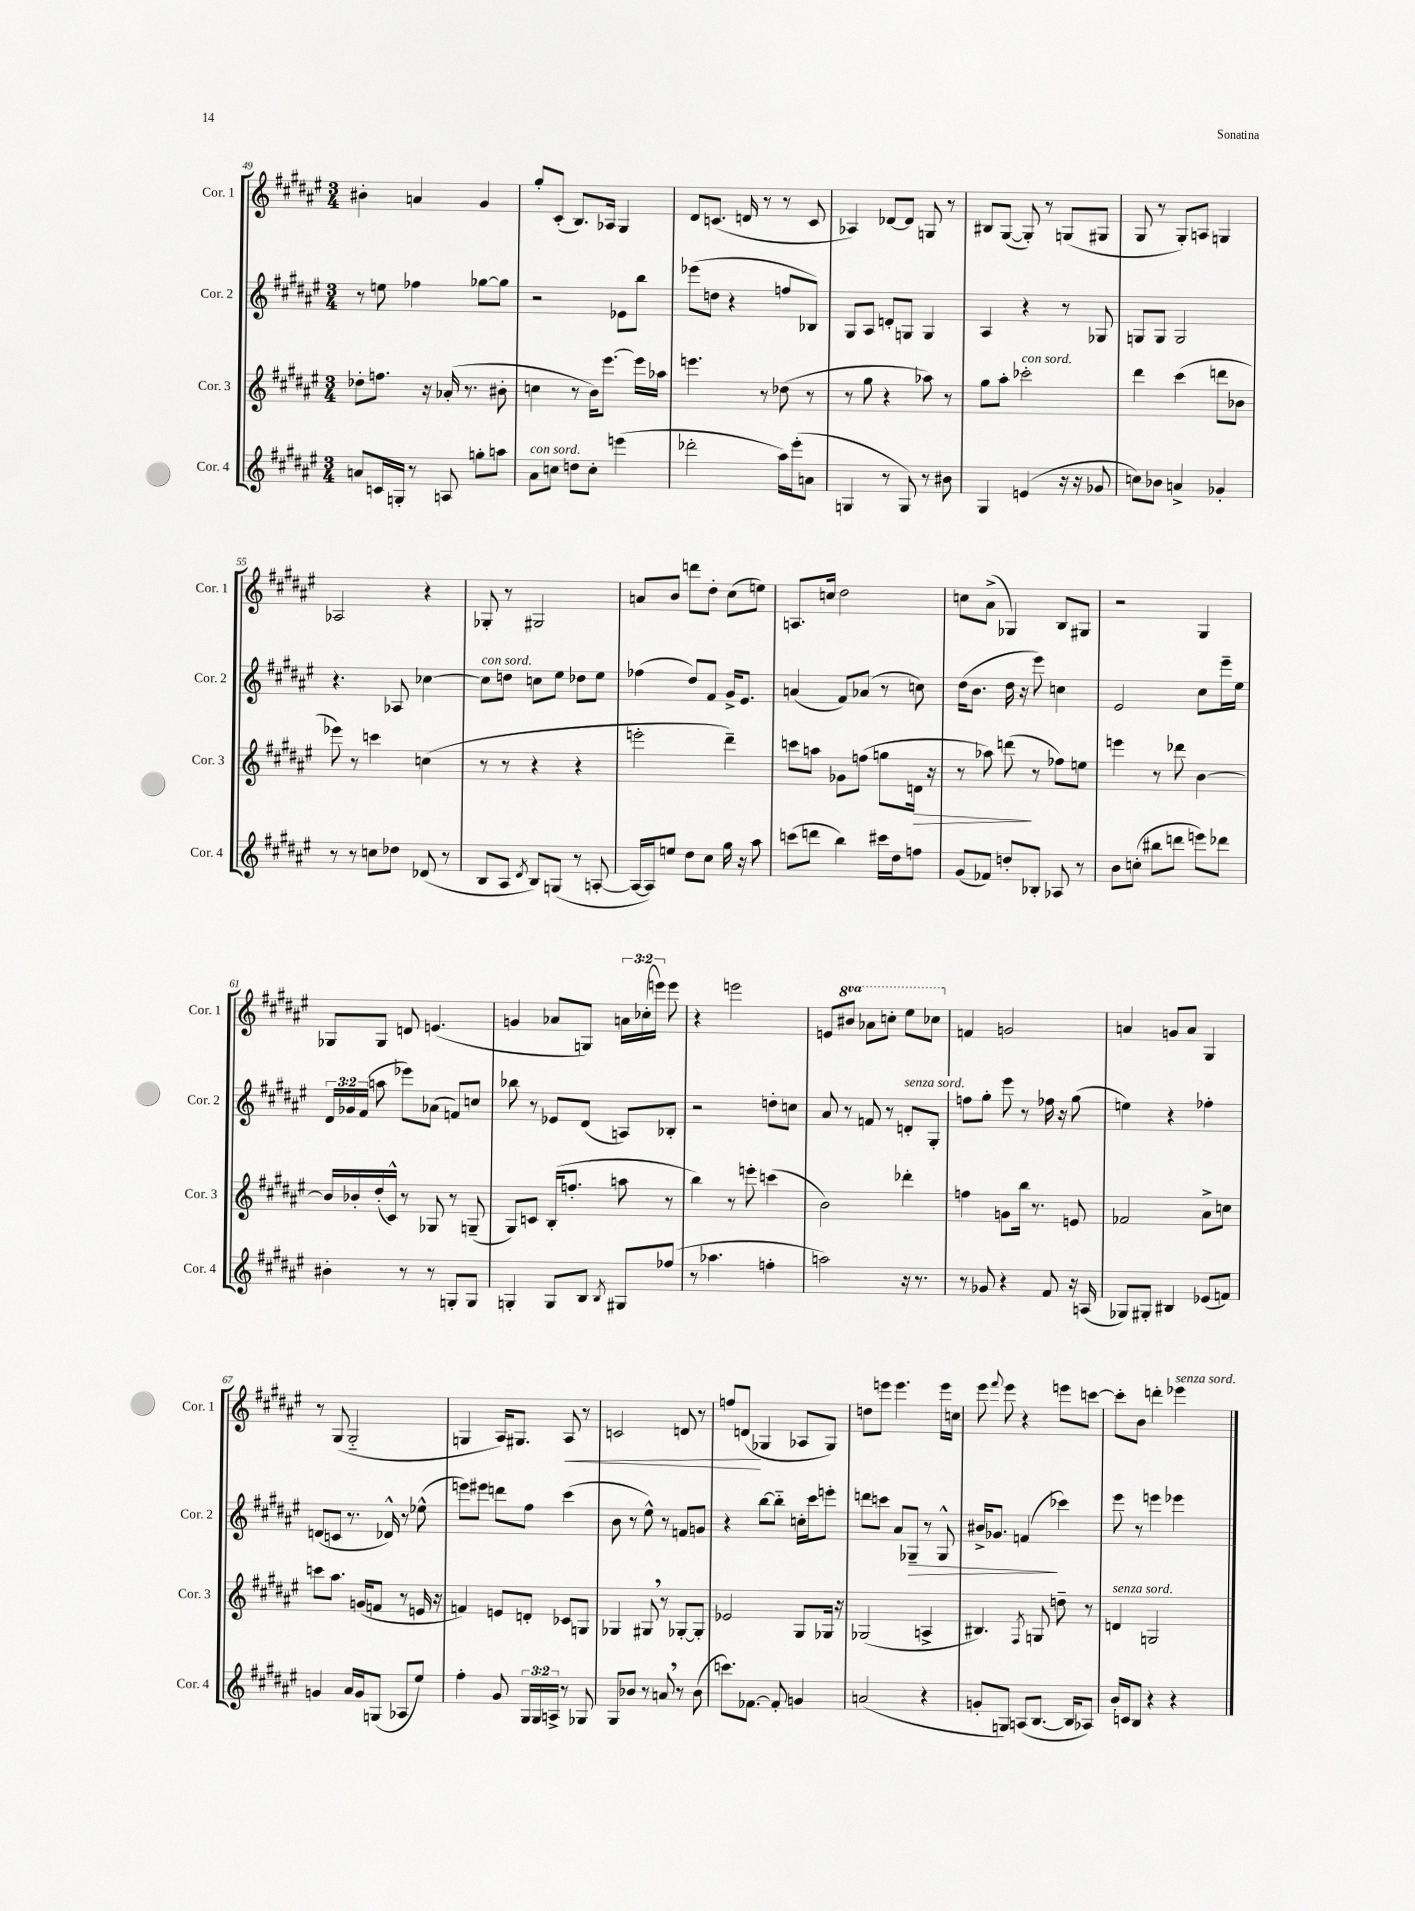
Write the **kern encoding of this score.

**kern	**kern	**kern	**kern
*staff4	*staff3	*staff2	*staff1
*clefG2	*clefG2	*clefG2	*clefG2
*k[f#c#g#d#a#e#]	*k[f#c#g#d#a#e#]	*k[f#c#g#d#a#e#]	*k[f#c#g#d#a#e#]
*M3/4	*M3/4	*M3/4	*M3/4
8a	8dd-'	8r	4b#'
16c	8.ff	8ee	.
16G'	.	.	.
8r	.	4ff-	4a
.	16r	.	.
8A	(16a-'	.	.
.	8.r	.	.
8gg'	.	[8gg-	4g#
8aa	8b#'	8gg-]	.
=	=	=	=
8a#	4cc	2r	8gg#'
8cc	.	.	(8c#'
8dd	8r	.	8.B)
8cc'	16b)	.	.
.	[8.eee#	.	16A-
(4eee	.	8e-	4G#
.	16eee#]	8bb	.
.	16aa-	.	.
=	=	=	=
2ddd-'	4.eee	(8eee-	8d#
.	.	8dd	(8.c
.	.	4r	.
.	.	.	16d
.	8r	.	8r
16aa#)	(8dd-	8ff	8r
(16eee#'	.	.	.
8a	8r	8B-)	8c
=	=	=	=
4G	8r	8G#	4A-)
.	8gg#	8A#	.
8r	4r	8d'	[8d-
8G)	.	8G	8d-]
8r	8aa-)	4G	8G
8b#	8r	.	8r
=	=	=	=
4G#	8gg#	4A#	8B#
.	8aa#'	.	([8G#
(4e	2ccc-'	4r	8G#'])
.	.	.	8r
16r	.	8r	(8G
16r	.	.	.
8g-	.	8G-	8G#
=	=	=	=
8cc)	4ddd#	8G	8G#
8b-	.	8G	8r
4a^	(4ccc#	2G	8G#')
.	.	.	8A
4g-'	8ddd	.	4G
.	8b-	.	.
=	=	=	=
8r	8eee-)	4.r	2A-
8r	8r	.	.
8cc	4ccc	.	.
8dd-	.	8A-	.
(8d-	(4cc	[4cc-	4r
8r	.	.	.
=	=	=	=
8B	8r	8cc-]	8G-'
8A#	8r	8dd	8r
8qd#	.	.	.
8B)	4r	8cc	2G#
(8G	.	8ee#	.
8r	4r	8dd-	.
[8A'	.	8ee#	.
=	=	=	=
16A_	2eee'	(4ff-	8a
16A])	.	.	.
8ee	.	.	8b
8dd#	.	8dd#)	8ddd
8cc#	.	8f#	8dd#'
16gg#	4ddd#~)	16g#^	(8cc#
16r	.	8.e#	.
8aa#	.	.	8ee)
=	=	=	=
(8ccc	8ccc	(4a	8.A
8ddd	8aa	.	.
.	.	.	16cc
4bb)	8g-	8f#)	2dd#
.	(8ff	(8a-	.
16ccc#	8gg	8r	.
16dd#	.	.	.
8ff	16d	8cc)	.
.	16r	.	.
=	=	=	=
(8g#	8r	(16dd#	8cc
.	.	8.b	.
8f-)	8aa-)	.	(8a#^
8dd'	(8ddd	16dd#	4G-)
.	.	16r	.
8B-'	8r	8eee#)	.
8A-	8ff-)	4cc	8B
8r	8ee	.	8G#
=	=	=	=
8b	4eee	2e#	2r
(8cc'	.	.	.
8bb#	8r	.	.
8ddd	8ddd-	.	.
8eee)	[4b	8cc#	4G#
8ddd-	.	16eee#~	.
.	.	16ee#	.
=	=	=	=
4b#'	16b]	24d#	8G-
.	.	24g-	.
.	16b-'	.	.
.	.	(24f#	.
.	(16dd#'	8aa	8G-
.	16c#^^)	.	.
8r	8r	8eee-)	8d
8r	8G-	(8a-	(4.e
8G'	8r	8f)	.
8G	(8G~	8cc	.
=	=	=	=
4G'	8G#)	8bb-	4g
.	8c	8r	.
8G	(16B'	8e-	8a-
.	8.ff'	.	.
8B	.	(8d#	8G)
8qB	.	.	.
8G#	8aa	8A)	24a
.	.	.	(24cc-'
.	.	.	24eee)
(8ff-	8r	8B-'	8eee
=	=	=	=
8r	4bb)	2r	4r
4.aa-	.	.	.
.	8r	.	2eee
.	8eee'	.	.
4ff'	(4ccc	8dd'	.
.	.	8cc	.
=	=	=	=
2aa)	2b)	8a#	8e
.	.	8r	8bb#
.	.	8f	8aa-
.	.	8r	8ccc'
16r	4ddd-'	8d'	8eee#
8.r	.	.	.
.	.	8G#'	8ccc-
=	=	=	=
8r	4ff	8ff	4f
8g-	.	8gg#'	.
4r	8g	8eee#	2g
.	16bb	8r	.
.	8.r	.	.
8f#	.	16ff-	.
.	.	16r	.
16r	8e	(8gg#	.
(16A	.	.	.
=	=	=	=
8G-)	2f-	4ee)	4a
8G#'	.	.	.
4B#	.	4r	8g
.	.	.	8a
(8e-	8a#^	4ff-'	4G#
8f)	8cc	.	.
=	=	=	=
4g	8ccc	(8d	8r
.	8.aa#	8c	(8G#
16a#	.	8.r	2G#'~
16g	(16g	.	.
(8G	8f	.	.
.	.	16d-^^)	.
8A-	8r	8r	.
8ee#)	16e	(8ee-^^	.
.	16r	.	.
=	=	=	=
4ff#'	4f)	8eee)	4G
.	.	8eee#	.
8g#	8e	8ddd	16A#)
.	.	.	8.G#
24G#	8d'	8ff#	.
24G#	.	.	.
24A^	.	.	.
8r	8c-	(4ccc#	8A#
8G-	8G	.	8r
=	=	=	=
8G#	4G-	8b	2c
8b-	.	8r	.
8r	8G#	8ee#^^)	.
8a	8r	8r	.
8r	[8G-'	8f	8d
(8b-	8G-']	8g	8r
=	=	=	=
8.ccc)	2e-	4r	8ff
.	.	.	(8d
[8.f-	.	.	.
.	.	[8bb	4G-
8f-']	.	8bb'~]	.
4g	8G#	16cc'	8A-
.	.	16ccc#	.
.	16G-	8eee'	8G-)
.	16r	.	.
=	=	=	=
(2a	(2G-	8ddd	8dd
.	.	8ccc	8eee
.	.	8a#	4.eee
.	.	8G-~	.
4r	4A^	8r	.
.	.	8G-^^	16eee
.	.	.	16cc
=	=	=	=
8g'	4.B#)	16b#^	8eee#
.	.	8.g-	.
.	.	.	8qqfff#
8G)	.	.	8eee#
(8A	.	(4f	4r
.	8qF#	.	.
[8.B	8G	.	.
.	8dd~	4ccc-)	8eee
16B]	.	.	.
8A-)	8r	.	[8ccc
=	=	=	=
16b'	4d	8eee#	8ccc']
16c	.	.	.
8B	.	8r	8b
4r	2G	4eee	4ddd'
4r	.	4eee-	4eee-
==	==	==	==
*-	*-	*-	*-
